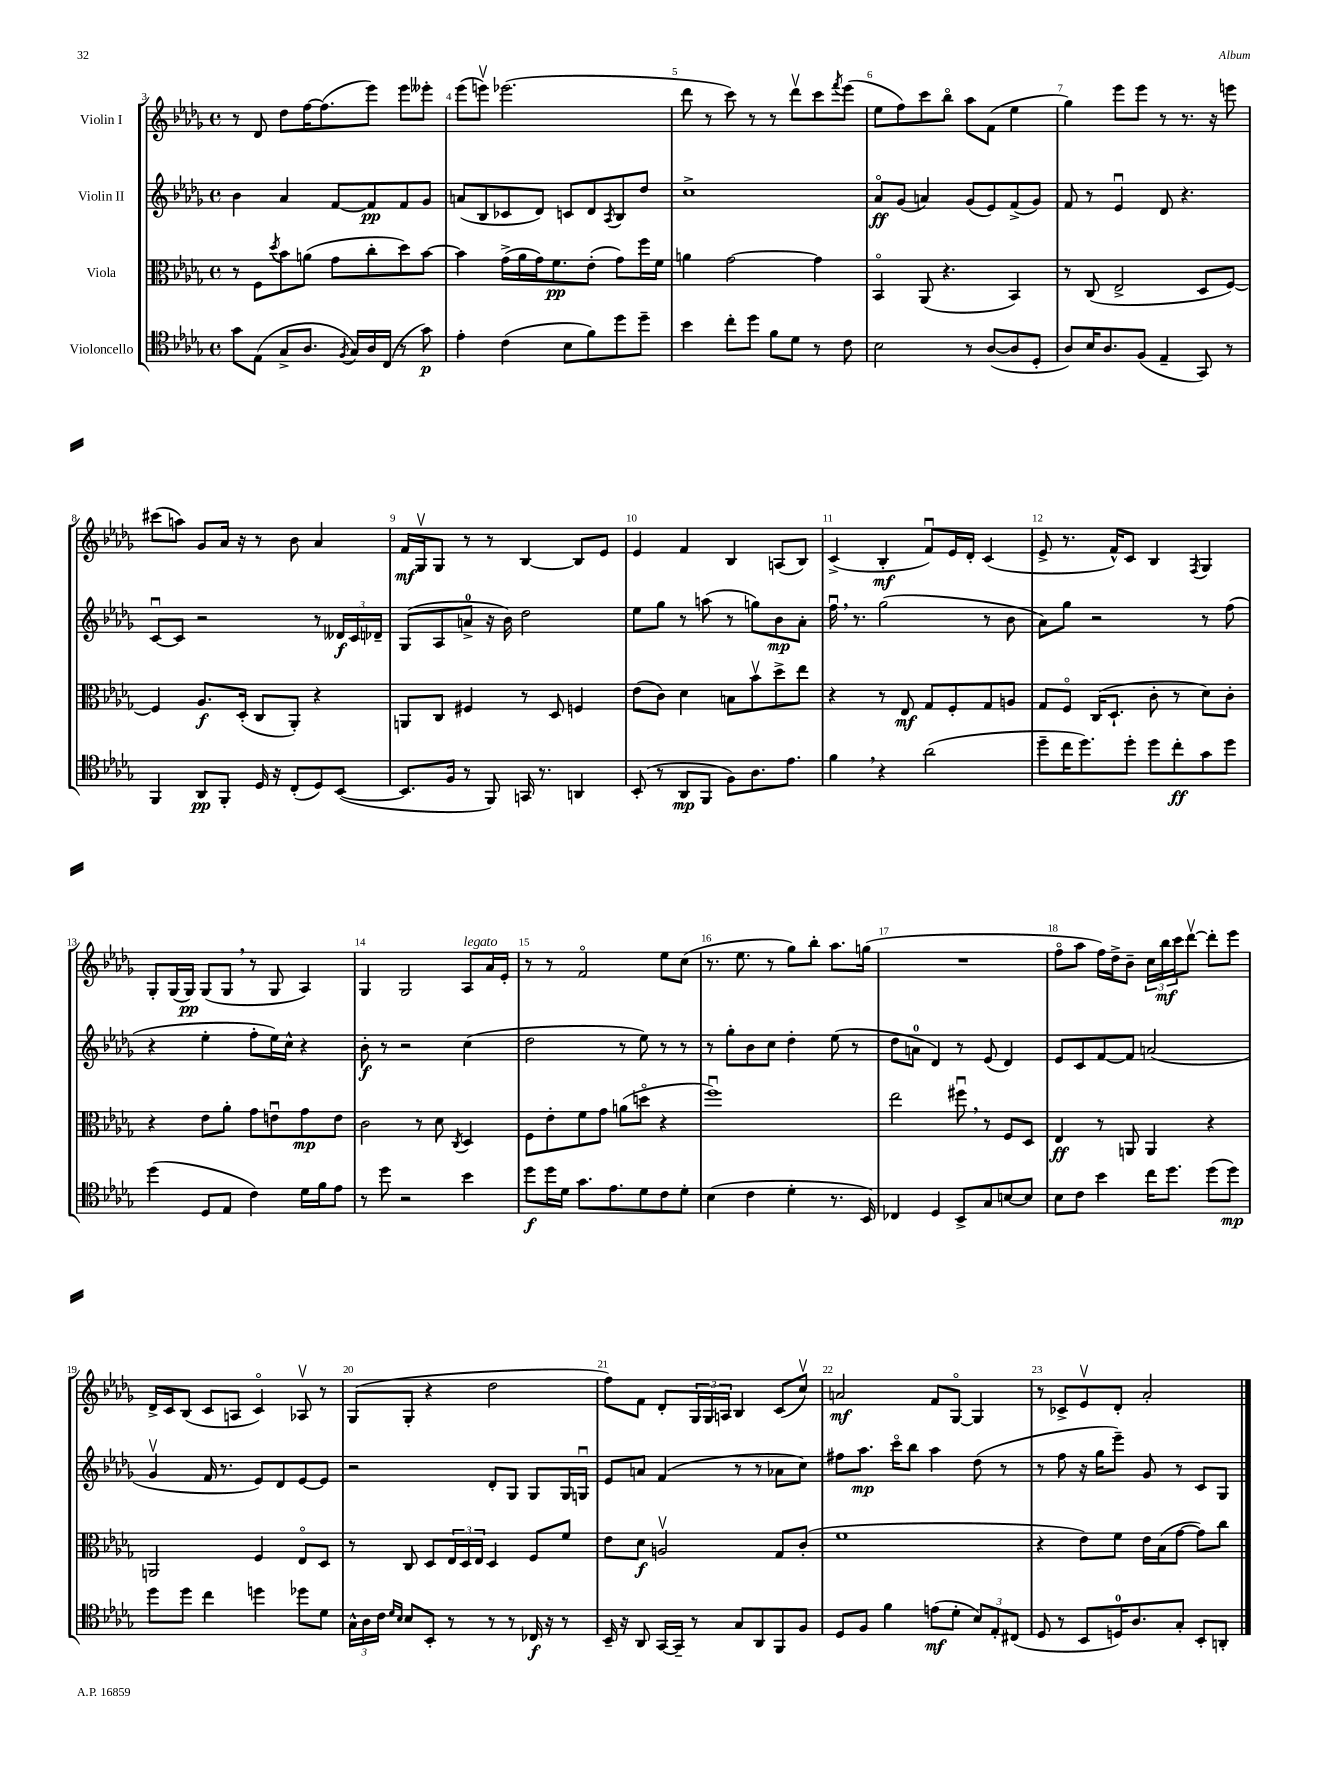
<<
\new StaffGroup <<
\new Staff = "s0" \with { instrumentName = "Violin I" } {
    \clef treble \key des \major \defaultTimeSignature \time 4/4
    r8 des'8 des''8 f''16~ f''8.( ees'''8) ees'''8 eeses'''8-. |
    ees'''8( e'''8\upbow) ees'''2.( |
    des'''8 r8 c'''8) r8 r8 des'''8\upbow c'''8 \acciaccatura { f'''8 } ees'''8( |
    ees''8 f''8) c'''8 bes''8\flageolet aes''8 f'8( ees''4 |
    ges''4) ees'''8 ees'''8 r8 r8. r16 e'''8 |
    cis'''8( a''8) ges'8 aes'16 r16 r8 bes'8 aes'4 |
    f'16\mf ges16\upbow ges8 r8 r8 bes4~ bes8 ees'8 |
    ees'4 f'4 bes4 a8( bes8) |
    c'4->( bes4-.\mf f'8\downbow) ees'16 des'16-. c'4( |
    ees'8-> r8. f'16-^) c'8 bes4 \acciaccatura { f8 } ges4 |
    ges8-. ges16( ges16\pp) ges8( ges8 \breathe r8 ges8 aes4) |
    ges4 ges2 aes8^\markup { \italic "legato" } aes'16 ees'16-. |
    r8 r8 f'2\flageolet ees''8 c''8( |
    r8. ees''8. r8 ges''8) bes''8-. aes''8. g''16( |
    R1 |
    f''8\flageolet aes''8 f''16) des''16-> bes'8-- \tuplet 3/2 { c''16 bes''16\mf c'''16 } des'''8~\upbow des'''8-. ees'''8 |
    des'16-> c'16 bes8( c'8 a8 c'4\flageolet) aes8\upbow r8 |
    ges8( ges8-. r4 des''2 |
    f''8) f'8 des'8-. \tuplet 3/2 { ges16 ges16 a16 } bes4 c'8( c''8\upbow) |
    a'2\mf f'8 ges8~\flageolet ges4 |
    r8 ces'8-> ees'8\upbow des'8-. aes'2-. \bar "|." |
}
\new Staff = "s1" \with { instrumentName = "Violin II" } {
    \clef treble \key des \major \defaultTimeSignature \time 4/4
    bes'4 aes'4 f'8~ f'8\pp f'8 ges'8 |
    a'8( bes8 ces'8 des'8) c'8 des'8 \acciaccatura { aes8 } bes8 des''8 |
    c''1-> |
    aes'8\flageolet\ff ges'8( a'4) ges'8( ees'8) f'8->( ges'8) |
    f'8 r8 ees'4\downbow des'8 r4. |
    c'8~\downbow c'8 r2 r8 \tuplet 3/2 { deses'16\f c'16 des'16-- } |
    ges8( aes8 a'8-0-> r16 bes'16) des''2 |
    ees''8 ges''8 r8 a''8( r8 g''8) bes'8\mp aes'8-. |
    f''16\downbow \breathe r8. ges''2( r8 bes'8 |
    aes'8) ges''8 r2 r8 f''8( |
    r4 ees''4-. f''8-. ees''16) c''16-^ r4 |
    bes'8-.\f r8 r2 c''4( |
    des''2 r8 ees''8) r8 r8 |
    r8 ges''8-. bes'8 c''8 des''4-. ees''8( r8 |
    des''8 a'8-0 des'4) r8 ees'8( des'4) |
    ees'8 c'8 f'8~ f'8 a'2( |
    ges'4\upbow f'16 r8. ees'8) des'8 ees'8~ ees'8 |
    r2 des'8-. ges8 ges8 ges16 g16\downbow |
    ees'8 a'8 f'4( r8 r8 aes'8 c''8) |
    fis''8 aes''8.\mp c'''16\flageolet bes''8 aes''4 des''8( r8 |
    r8 f''8 r16 ges''16 ees'''8--) ges'8 r8 c'8 ges8 \bar "|." |
}
\new Staff = "s2" \with { instrumentName = "Viola" } {
    \clef alto \key des \major \defaultTimeSignature \time 4/4
    r8 f8 \acciaccatura { des''8 } bes'8 a'8( ges'8 c''8-. des''8) bes'8~ |
    bes'4 ges'16->( aes'16 ges'16) f'8.\pp ees'8-.( ges'8) f''16 f'16 |
    a'4 ges'2~ ges'4 |
    bes,4\flageolet aes,8( r4. bes,4) |
    r8 c8( ees2-> des8 f8~) |
    f4 aes8.\f des16-.( c8 aes,8-.) r4 |
    a,8 c8 fis4 r8 des8 f4 |
    ees'8( c'8) des'4 b8 bes'8\upbow des''8-> ees''8 |
    r4 r8 ees8\mf ges8 f8-. ges8 a8 |
    ges8 f8\flageolet c16( des8.-! c'8-. r8 des'8) c'8-. |
    r4 ees'8 aes'8-. ges'8 e'8\downbow ges'8\mp e'8 |
    c'2 r8 des'8 \acciaccatura { c8 } des4 |
    f8 ees'8-. f'8 ges'8 a'8( d''8\flageolet r4 |
    f''1\downbow) |
    ees''2 fis''8\downbow \breathe r8 f8 des8 |
    ees4\ff r8 a,8 a,4 r4 |
    a,2 f4 ees8\flageolet des8 |
    r8 c8 des8 \tuplet 3/2 { ees16 des16 ees16 } des4 f8 f'8 |
    ees'8 des'8\f a2\upbow ges8 c'8-.( |
    f'1 |
    r4 ees'8) f'8 ees'16 bes16( ges'8~ ges'8) c''8 \bar "|." |
}
\new Staff = "s3" \with { instrumentName = "Violoncello" } {
    \clef tenor \key des \major \defaultTimeSignature \time 4/4
    ges'8 ees8( ges8-> aes8. \acciaccatura { f8 } ges16) aes16 c16( r8 ges'8\p) |
    ees'4-. c'4( bes8 f'8) des''8 des''8-- |
    bes'4 c''8-. des''8 f'8 des'8 r8 c'8 |
    bes2 r8 aes8~( aes8 des8-. |
    aes8) bes16 aes8. f8( ees4-- ges,8) r8 |
    f,4 aes,8\pp f,8-. des16 r16 c8-.( des8) bes,8~( |
    bes,8. f16 r8 f,8) g,16 r8. a,4 |
    bes,8-.( r8 aes,8\mp f,8 f8) aes8. ees'8. |
    f'4 \breathe r4 aes'2( |
    des''8-- c''16 des''8.) des''8-. des''8 c''8-.\ff ges'8 des''8 |
    des''4( des8 ees8 c'4) des'16 f'16 ees'8 |
    r8 des''8 r2 bes'4 |
    des''8\f des''16 des'16 ges'8. ees'8. des'8 c'8 des'8-. |
    bes4( c'4 des'4-. r8. bes,16) |
    ces4 des4 bes,8-> ges8 b8~ b8 |
    bes8 c'8 bes'4 c''16 des''8. des''8( des''8\mp) |
    des''8 des''8 c''4 d''4 des''8 des'8 |
    \tuplet 3/2 { ges16-^ aes16 c'16 } \grace { des'16 bes16 } bes8 bes,8-. r8 r8 r8 ces16\f r16 r8 |
    bes,16-- r16 aes,8 ges,16~ ges,16-- r8 ges8 aes,8 f,8 f8 |
    des8 f8 f'4 e'8\mf( des'8-. \tuplet 3/2 { bes8) ees8-. cis8( } |
    des8 r8 bes,8 d16-0) aes8. ges8-. bes,8-. a,8-. \bar "|." |
}
>>
>>
\layout { \context { \Score currentBarNumber = #3 \override BarNumber.break-visibility = ##(#f #t #t) barNumberVisibility = #all-bar-numbers-visible } }
